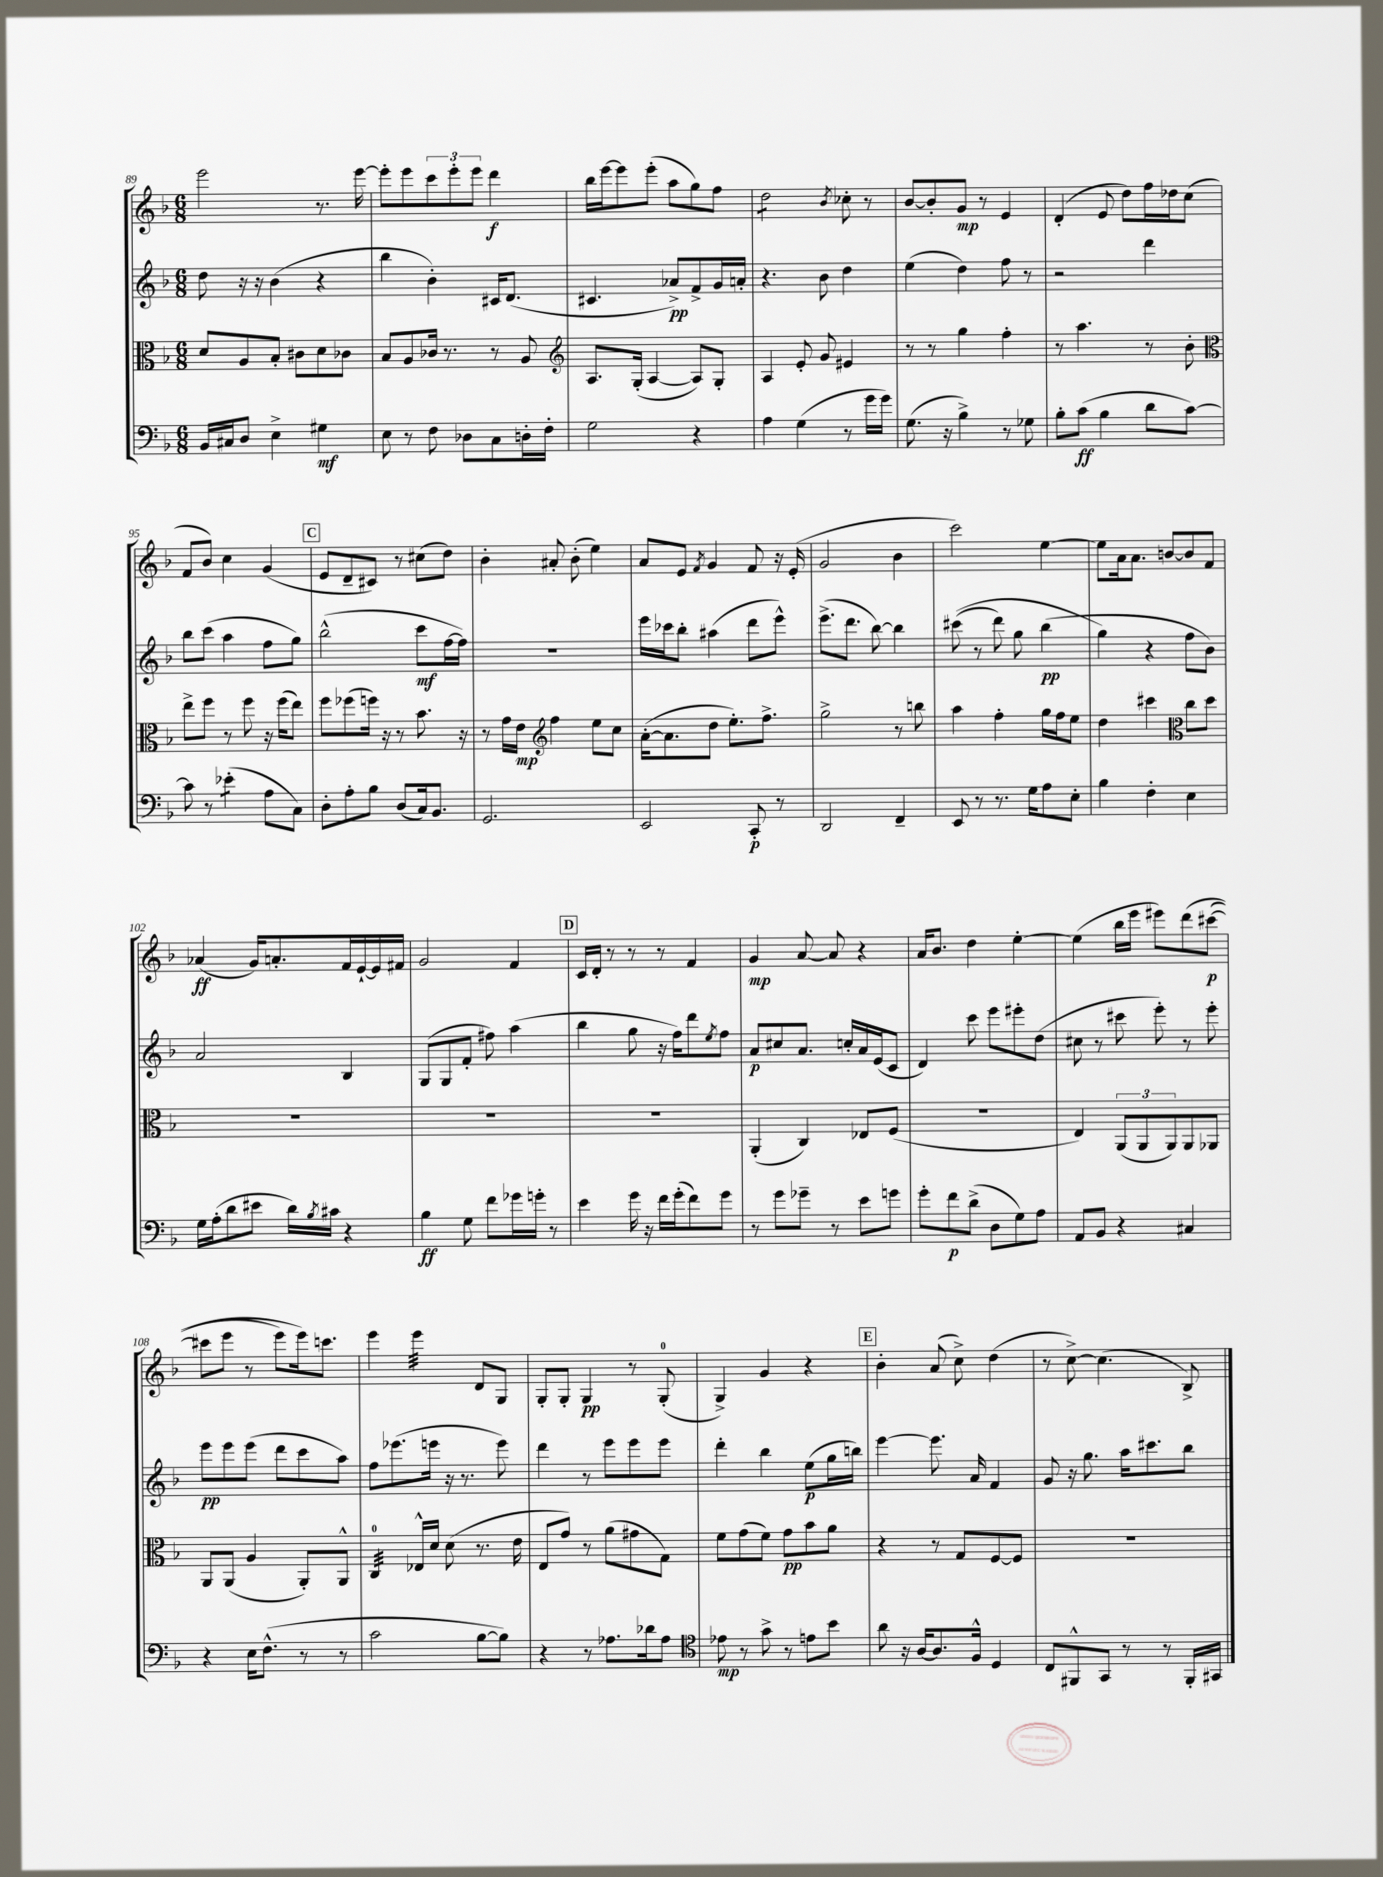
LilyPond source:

<<
\new StaffGroup <<
\new Staff = "s0" {
    \clef treble \key f \major \numericTimeSignature \time 6/8
    e'''2 r8. e'''16~ |
    e'''8-. e'''8 \tuplet 3/2 { c'''8 e'''8-. e'''8 } d'''4\f |
    bes''16 e'''16~ e'''8 e'''8-.( a''8 g''8) f''8 |
    d''2:8 \acciaccatura { bes'8 } ces''8-. r8 |
    bes'8~ bes'8-. g'8\mp r8 e'4 |
    d'4-.( e'8 d''8) f''16 des''16 c''8( |
    f'8 bes'8) c''4 g'4( |
    \mark \markup { \box "C" } e'8 d'8-- cis'8) r8 cis''8( d''8) |
    bes'4-. ais'8-. bes'8-.( e''4) |
    a'8 e'8 \acciaccatura { f'8 } g'4 f'8 r16 e'16-.( |
    g'2 bes'4 |
    c'''2) e''4~ |
    e''8 a'16 a'8. b'8~ b'8 f'8 |
    aes'4\ff( g'16) a'8.-. f'16 e'16~-! e'16 fis'16 |
    g'2 f'4 |
    \mark \markup { \box "D" } c'16 d'16-. r8 r8 r8 f'4 |
    g'4\mp a'8~ a'8 r4 |
    a'16 bes'8. d''4 e''4~-. |
    e''4( bes''16 e'''16 eis'''8) d'''8\( cis'''8~\p( |
    cis'''8 e'''8 r8 e'''8) e'''16\) c'''8. |
    e'''4 e'''4:32 d'8 g8 |
    g8-. g8-. g4\pp r8 g8-0-.( |
    g4->) g'4 r4 |
    \mark \markup { \box "E" } bes'4-. a'8( c''8->) d''4( |
    r8 c''8~->) c''4.( bes8->) \bar "|." |
}
\new Staff = "s1" {
    \clef treble \key f \major \numericTimeSignature \time 6/8
    d''8 r16 r16 bes'4( r4 |
    bes''4 bes'4-.) cis'16 d'8.( |
    cis'4. aes'8->\pp) f'8-> g'16 a'16-. |
    r4. bes'8 d''4 |
    e''4( d''4) f''8 r8 |
    r2 d'''4 |
    bes''8 c'''8( a''4 f''8 g''8) |
    \mark \markup { \box "C" } bes''2-^( c'''8\mf f''16~ f''16) |
    R2. |
    e'''16 ces'''16 bes''8-. ais''4( d'''8 e'''8-^) |
    e'''8.->( d'''8. bes''8~) bes''4 |
    cis'''8(\( r8 d'''8) g''8 bes''4\pp( |
    g''4\) r4 f''8 bes'8) |
    a'2 bes4 |
    g8( g8 f'8-. fis''8) a''4( |
    \mark \markup { \box "D" } bes''4 g''8 r16 f''16) d'''8 \acciaccatura { e''8 } f''8 |
    a'8\p cis''8 a'8. c''16-. a'16 e'16( c'8 |
    d'4) c'''8 e'''8 eis'''8-. d''8( |
    cis''8 r8 cis'''8 e'''8-.) r8 e'''8-. |
    e'''8\pp e'''8 e'''8( d'''8 c'''8 a''8) |
    f''8 ees'''8.( e'''16 r16 r8. e'''8) |
    d'''4 r8 e'''8 e'''8 e'''8 |
    d'''4-. bes''4 e''8\p( g''16 b''16) |
    \mark \markup { \box "E" } e'''4~ e'''8. a'16 f'4 |
    g'8 r16 g''8. a''16 cis'''8. bes''8 \bar "|." |
}
\new Staff = "s2" {
    \clef alto \key f \major \numericTimeSignature \time 6/8
    d'8 a8 bes8-. cis'8 d'8 ces'8 |
    bes8 a8 ces'16 r8. r8 a8 |
    \clef treble a8. g16-.( a4~ a8) g8-. |
    a4 e'8-. g'8 eis'4 |
    r8 r8 g''4 f''4-. |
    r8 a''4. r8 bes'8-. |
    \clef alto e''8-> f''8 r8 f''8 r16 f''16( e''8) |
    \mark \markup { \box "C" } f''8 fes''8( f''16) r16 r8 bes'8. r16 |
    r8 g'16 e'16\mp \clef treble f''4 e''8 c''8 |
    a'16~-.( a'8. d''8 e''8.-.) f''8.-> |
    g''2-> r8 b''8 |
    a''4 f''4-. g''16 f''16 e''8 |
    d''4 cis'''4 \clef alto c''8 d''8 |
    R2. |
    R2. |
    \mark \markup { \box "D" } R2. |
    a,4-.( c4) ees8 f8( |
    R2. |
    e4) \tuplet 3/2 { a,8( a,8 a,8) } a,8 aes,8 |
    a,8 a,8( a4 a,8-.) a,8-^ |
    c4:32-0 ees16-^ d'16 d'8( r8. e'16 |
    e8 g'8) r8 a'8( gis'8 g8) |
    f'8 g'8( f'8) g'8\pp bes'8 a'8 |
    \mark \markup { \box "E" } r4 r8 g8 f8~ f8 |
    R2. \bar "|." |
}
\new Staff = "s3" {
    \clef bass \key f \major \numericTimeSignature \time 6/8
    bes,16 cis16 d8 e4-> gis4\mf |
    e8 r8 f8 des8 c8 d16-. f16-. |
    g2 r4 |
    a4 g4( r8 g'16 g'16) |
    g8.( r16 bes4->) r8 ges8 |
    bes8-. c'8\ff( bes4 d'8 c'8~) |
    c'8 r8 ees'4:8-.( a8 c8) |
    \mark \markup { \box "C" } d8-. a8-. bes8 d8( c16) bes,8. |
    g,2. |
    e,2 c,8-.\p r8 |
    d,2 f,4-- |
    e,8 r8 r8. g16 a8 e8-. |
    bes4 f4-. e4 |
    g16 a16-.( d'8 eis'8 d'16) \acciaccatura { bes8 } cis'16 r4 |
    bes4\ff g8 f'8 ges'16 g'16-. r8 |
    \mark \markup { \box "D" } e'4 g'16 r16 f'16 g'16-.( f'8) g'8 |
    r8 g'8 ges'8-- r8 e'8 g'8 |
    g'8-. f'8\p d'8->( d8 g8) a8 |
    a,8 bes,8 r4 cis4 |
    r4 e16 f8.-^( r8 r8 |
    c'2 bes8~ bes8) |
    r4 r8 aes8. des'16 aes8 |
    \clef tenor ees'8\mp r8 g'8-> r8 e'8 bes'8 |
    \mark \markup { \box "E" } a'8 r16 a16~ a8. f16-^ d4 |
    c8 fis,8-^ g,8 r8 r8 fis,16-. gis,16 \bar "|." |
}
>>
>>
\layout { \context { \Score currentBarNumber = #89 } }
